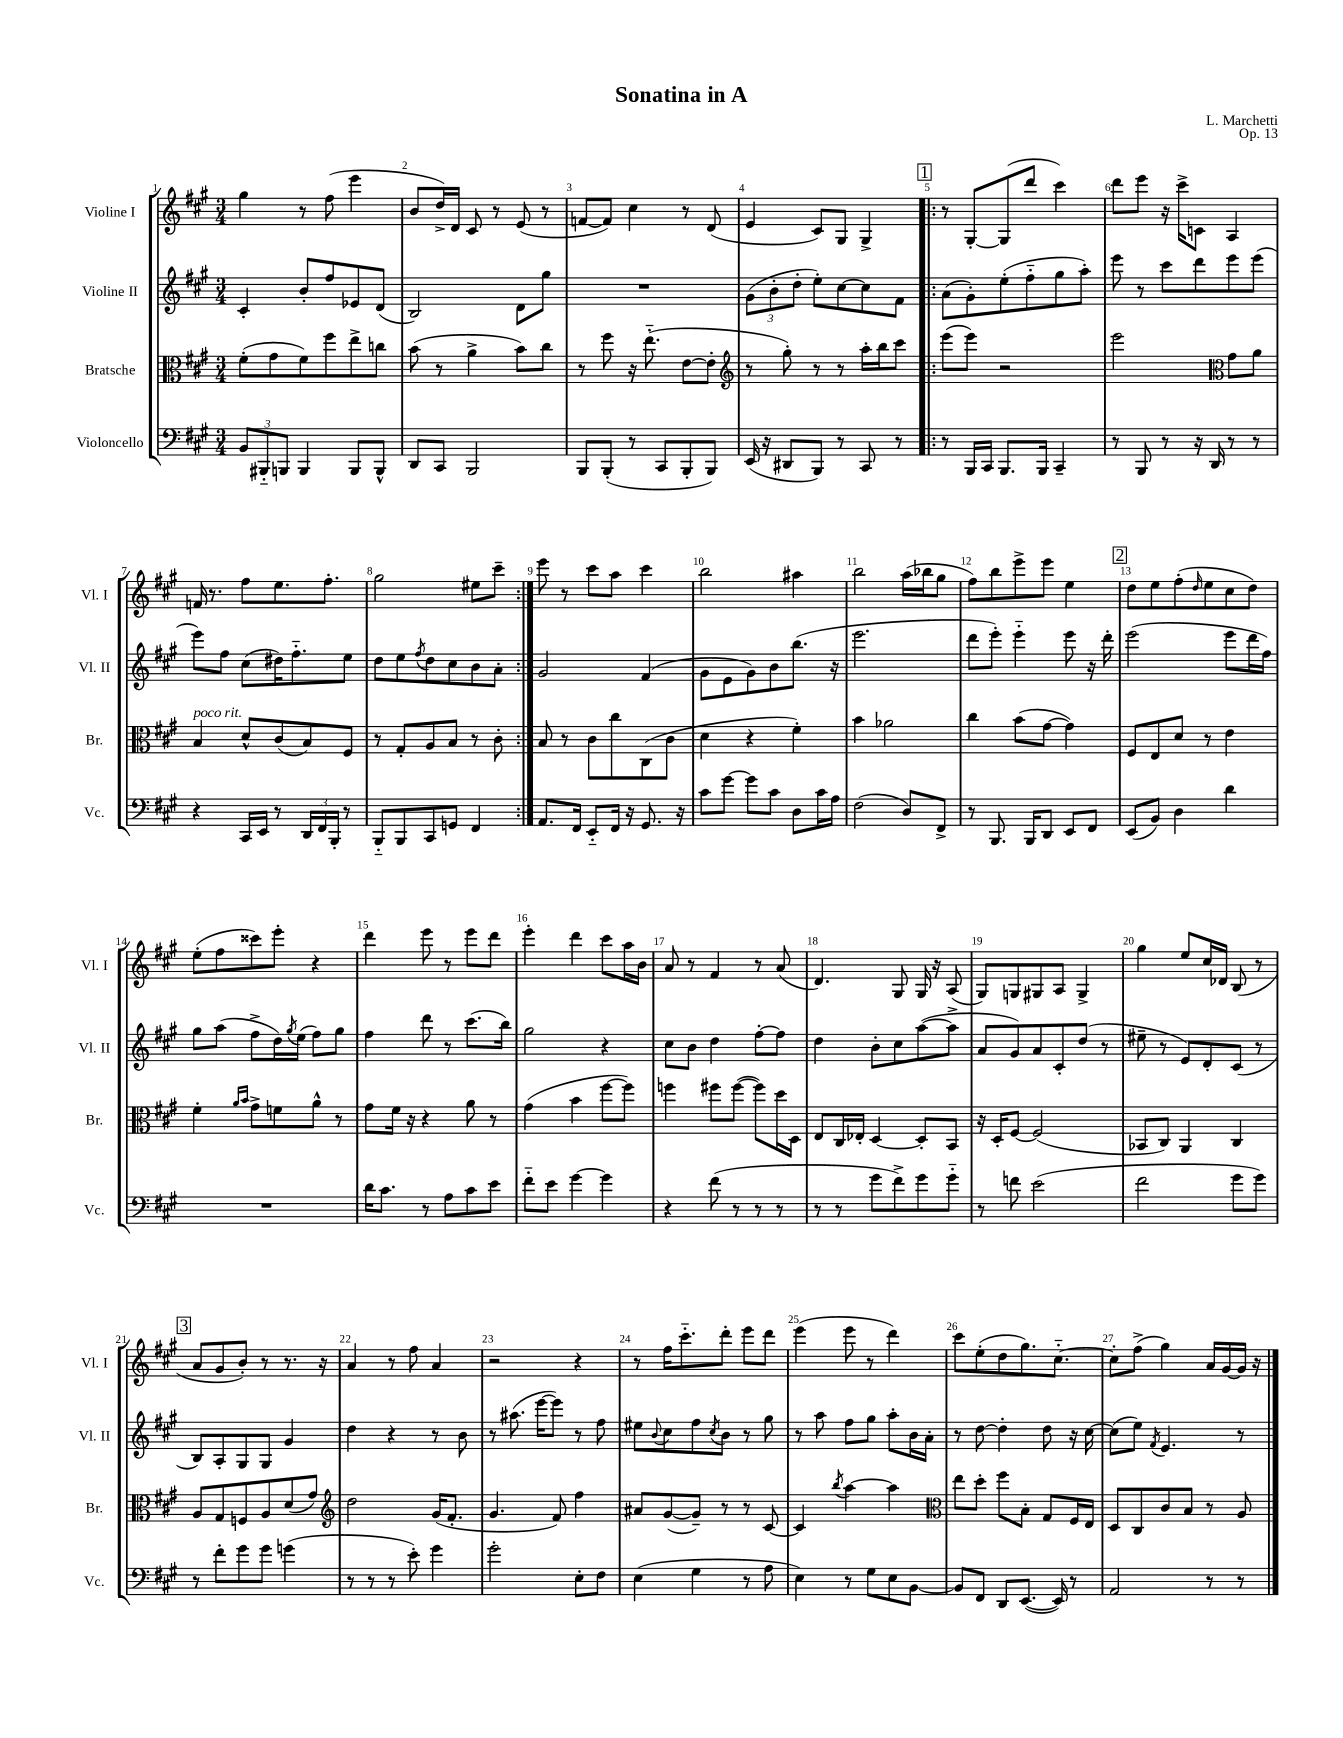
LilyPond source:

\header { title = "Sonatina in A" composer = "L. Marchetti" opus = "Op. 13" }
<<
\new StaffGroup <<
\new Staff = "s0" \with { instrumentName = "Violine I" shortInstrumentName = "Vl. I" } {
    \clef treble \key a \major \numericTimeSignature \time 3/4
    gis''4 r8 fis''8( e'''4 |
    b'8 d''16->) d'16 cis'8 r8 e'8( r8 |
    f'8~ f'8) cis''4 r8 d'8( |
    e'4 cis'8) gis8 gis4-> |
    \repeat volta 2 { \mark \markup { \box "1" } r8 gis8~-. gis8( d'''8 cis'''4) |
    d'''8 e'''8 r16 cis'''16-> c'8 a4 |
    f'16 r8. fis''8 e''8. fis''8.-. |
    gis''2 eis''8 cis'''8-- | }
    e'''8 r8 cis'''8 a''8 cis'''4 |
    b''2 ais''4 |
    b''2 a''16( bes''16 gis''8 |
    fis''8) b''8 e'''8-> e'''8 e''4 |
    \mark \markup { \box "2" } d''8 e''8 fis''8-.( \grace { d''16 } e''8 cis''8 d''8) |
    e''8-.( fis''8 cisis'''8) e'''8-. r4 |
    d'''4 e'''8 r8 e'''8 d'''8 |
    e'''4-. d'''4 cis'''8 a''16 b'16 |
    a'8 r8 fis'4 r8 a'8( |
    d'4.) gis8 gis16 r16 a8( |
    gis8) g8 gis8 a8 gis4-> |
    gis''4 e''8 cis''16 des'16 b8( r8 |
    \mark \markup { \box "3" } a'8 gis'8 b'8-.) r8 r8. r16 |
    a'4 r8 fis''8 a'4 |
    r2 r4 |
    r8 fis''16 cis'''8.-_ d'''8-. e'''8 d'''8 |
    e'''4( e'''8 r8 d'''4) |
    cis'''8 e''8-.( d''8 gis''8.) cis''8.~-_ |
    cis''8-. fis''8->( gis''4) a'16 gis'16~ gis'16 r16 \bar "|." |
}
\new Staff = "s1" \with { instrumentName = "Violine II" shortInstrumentName = "Vl. II" } {
    \clef treble \key a \major \numericTimeSignature \time 3/4
    cis'4-. b'8-. fis''8 ees'8 d'8( |
    b2) d'8 gis''8 |
    R2. |
    \tuplet 3/2 { gis'8( b'8-. d''8-. } e''8-.) cis''8~ cis''8 fis'8 |
    \repeat volta 2 { \mark \markup { \box "1" } a'8( gis'8-.) e''8-.( fis''8-_ gis''8 a''8-.) |
    e'''8 r8 cis'''8 d'''8 e'''8 e'''8( |
    e'''8) fis''8 cis''8( dis''16) fis''8.-_ e''8 |
    d''8 e''8 \acciaccatura { fis''8 } d''8 cis''8 b'8 a'8-. | }
    gis'2 fis'4( |
    gis'8 e'8 gis'8) b'8 b''8.( r16 |
    e'''2. |
    d'''8 e'''8-.) e'''4-_ e'''8 r16 d'''16-. |
    \mark \markup { \box "2" } e'''2( e'''8 d'''16 fis''16) |
    gis''8 a''8( fis''8-> d''16) \acciaccatura { gis''8 } e''16( fis''8) gis''8 |
    fis''4 d'''8 r8 cis'''8.( b''16) |
    gis''2 r4 |
    cis''8 b'8 d''4 fis''8~-. fis''8 |
    d''4 b'8-. cis''8 a''8~( a''8-> |
    a'8 gis'8) a'8 cis'8-. d''8( r8 |
    eis''8-- r8 e'8) d'8-. cis'8( r8 |
    \mark \markup { \box "3" } b8) a8-. gis8 gis8 gis'4 |
    d''4 r4 r8 b'8 |
    r8 ais''8.( e'''16~ e'''8) r8 fis''8 |
    eis''8 \appoggiatura { b'8 } cis''8 fis''8 \acciaccatura { cis''8 } b'8 r8 gis''8 |
    r8 a''8 fis''8 gis''8 a''8-. b'16 a'16-. |
    r8 d''8~ d''4-. d''8 r16 cis''16~ |
    cis''8( e''8) \acciaccatura { fis'8 } e'4. r8 \bar "|." |
}
\new Staff = "s2" \with { instrumentName = "Bratsche" shortInstrumentName = "Br." } {
    \clef alto \key a \major \numericTimeSignature \time 3/4
    fis'8-.( gis'8 fis'8) fis''8 e''8-> c''8 |
    b'8( r8 a'4-> b'8) cis''8 |
    r8 fis''8 r16 e''8.-_( e'8~ e'8-. |
    \clef treble r8 gis''8-.) r8 r8 a''16-. b''16 cis'''8 |
    \repeat volta 2 { \mark \markup { \box "1" } e'''8( e'''8) r2 |
    e'''2 \clef alto gis'8 a'8 |
    b4^\markup { \italic "poco rit." } d'8-^ cis'8( b8) fis8 |
    r8 gis8-. a8 b8 r8 cis'8-. | }
    b8 r8 cis'8 cis''8 cis8( cis'8 |
    d'4 r4 fis'4-.) |
    b'4 aes'2 |
    cis''4 b'8( gis'8~ gis'4) |
    \mark \markup { \box "2" } fis8 e8 d'8 r8 e'4 |
    fis'4-. \grace { a'16 b'16 } gis'8-> f'8 a'8-^ r8 |
    gis'8 fis'16 r16 r4 a'8 r8 |
    gis'4( b'4 fis''8~ fis''8) |
    f''4 fis''8 fis''8~( fis''8) d''16 d16 |
    e8 cis16 ees16-. d4~ d8-. b,8 |
    r16 d16-. fis8~ fis2( |
    bes,8 cis8) a,4 cis4 |
    \mark \markup { \box "3" } a8 gis8 f8 a8 d'8( gis'8) |
    \clef treble d''2 gis'16( fis'8.-. |
    gis'4. fis'8) fis''4 |
    ais'8 gis'8~( gis'8--) r8 r8 cis'8~ |
    cis'4 \acciaccatura { b''8 } a''4~ a''4 |
    \clef alto e''8 d''8-. fis''8 b8-. gis8 fis16 e16 |
    d8 cis8 cis'8 b8 r8 a8 \bar "|." |
}
\new Staff = "s3" \with { instrumentName = "Violoncello" shortInstrumentName = "Vc." } {
    \clef bass \key a \major \numericTimeSignature \time 3/4
    \tuplet 3/2 { b,8 bis,,8-_ b,,8 } b,,4 b,,8 b,,8-^ |
    d,8 cis,8 b,,2 |
    b,,8 b,,8-.( r8 cis,8 b,,8-. b,,8) |
    e,16( r16 dis,8 b,,8) r8 cis,8 r8 |
    \repeat volta 2 { \mark \markup { \box "1" } r8 b,,16 cis,16 b,,8. b,,16 cis,4-- |
    r8 b,,8 r8 r16 d,16 r8 r8 |
    r4 cis,16 e,16 r8 \tuplet 3/2 { d,16 fis,16 b,,16-. } r8 |
    b,,8-_ b,,8 cis,8 g,8 fis,4 | }
    a,8. fis,16 e,8-_ fis,16 r16 gis,8. r16 |
    cis'8 gis'8~ gis'8 cis'8 d8 cis'16 a16 |
    fis2( d8) fis,8-> |
    r8 b,,8. b,,16 d,8 e,8 fis,8 |
    \mark \markup { \box "2" } e,8( b,8) d4 d'4 |
    R2. |
    d'16 cis'8. r8 a8 cis'8 e'8 |
    fis'8-_ e'8 gis'4~ gis'4 |
    r4 fis'8( r8 r8 r8 |
    r8 r8 gis'8 fis'8->) gis'8 gis'8-_ |
    r8 f'8 e'2( |
    fis'2 gis'8 gis'8) |
    \mark \markup { \box "3" } r8 fis'8-. gis'8 gis'8 g'4( |
    r8 r8 r8 e'8-.) gis'4 |
    gis'2-. e8-. fis8 |
    e4( gis4 r8 a8 |
    e4) r8 gis8 e8 b,8~ |
    b,8 fis,8 d,8 e,8.~( e,16) r8 |
    a,2 r8 r8 \bar "|." |
}
>>
>>
\layout { \context { \Score \override BarNumber.break-visibility = ##(#f #t #t) barNumberVisibility = #all-bar-numbers-visible } }
